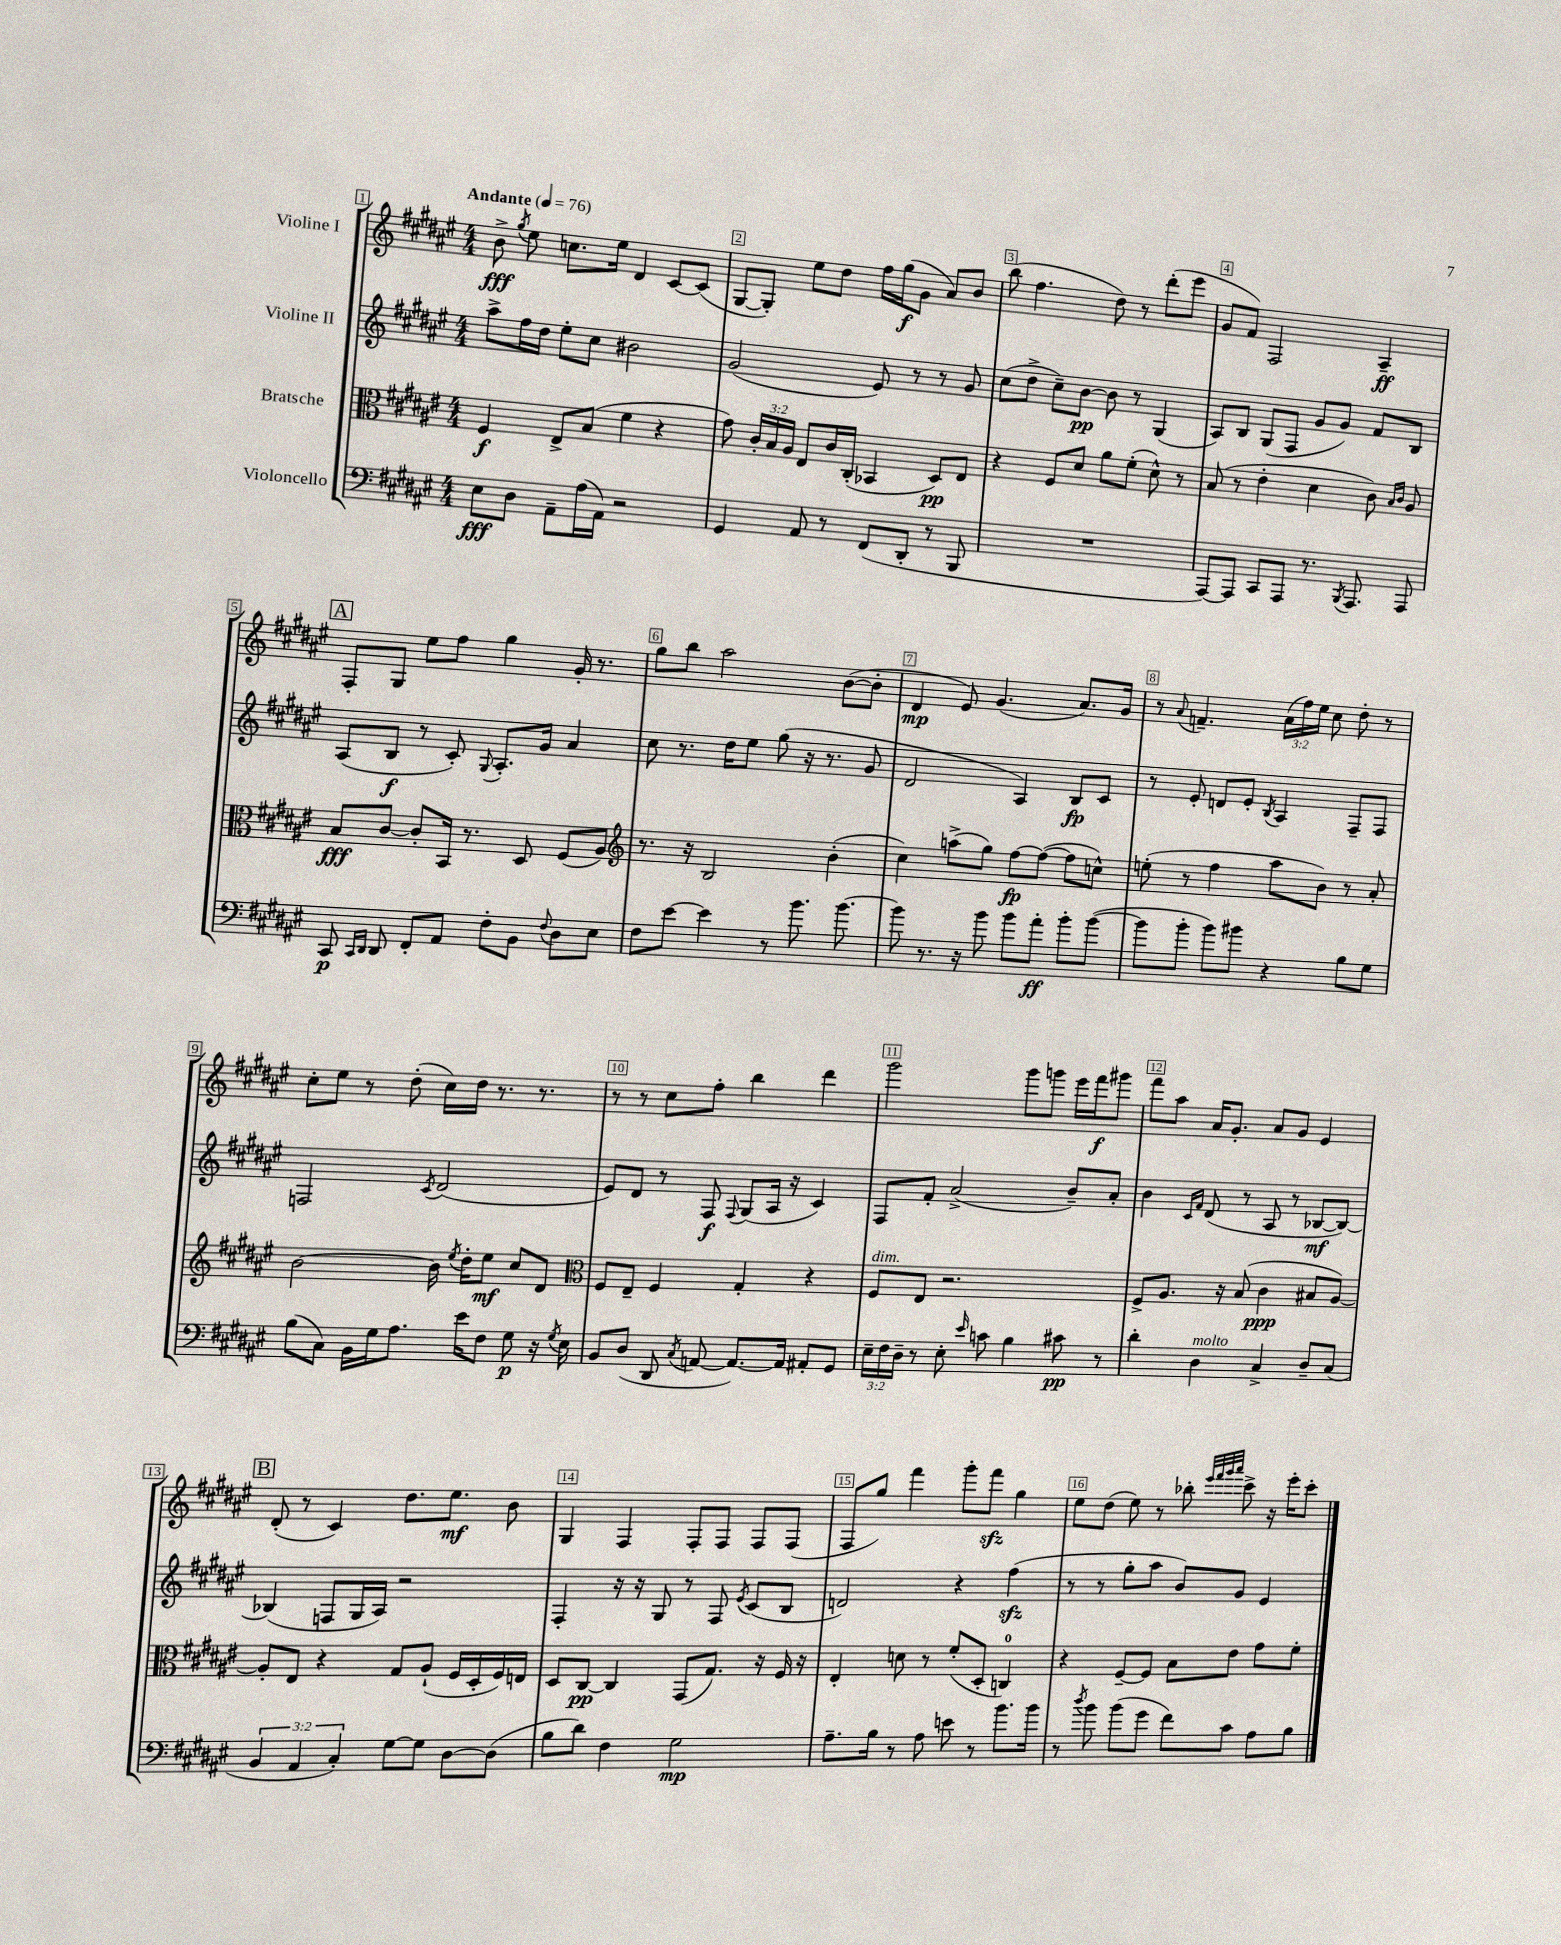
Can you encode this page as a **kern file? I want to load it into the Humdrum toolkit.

**kern	**kern	**kern	**kern
*staff4	*staff3	*staff2	*staff1
*clefF4	*clefC3	*clefG2	*clefG2
*k[f#c#g#d#a#e#]	*k[f#c#g#d#a#e#]	*k[f#c#g#d#a#e#]	*k[f#c#g#d#a#e#]
*M4/4	*M4/4	*M4/4	*M4/4
*MM76	*MM76	*MM76	*MM76
8E#\L	4F#/	8aa#^\L	8b^\
.	.	.	8qgg#/
8D#\J	.	16ff#\L	8ee#\
.	.	16dd#\JJ	.
8AA#~\L	8E#^/L	8ee#'\L	8.cc\L
(16A#\L	(8B/J	8cc#\J	.
16AA#\JJ)	.	.	16ee#\Jk
2r	4f#\	2b#\	4d#/
.	4r	.	[8c#/L
.	.	.	(8c#/]J
=	=	=	=
4GG#/	8g#\)	(2g#/	[8G#/L
.	24c#'/LL	.	8G#'/]J)
.	24B/	.	.
.	24A#/JJ	.	.
8AA#/	8E#/L	.	8ee#\L
8r	16c#/L	.	8dd#\J
.	(16C#'/JJ	.	.
(8FF#/L	4BB-/	8e#/)	16ff#\LL
.	.	.	(16gg#\J
8DD#'/J	.	8r	8g#\J
8r	8D#/L)	8r	8a#/L)
8BBB/	8E#/J	8g#/	8b/J
=	=	=	=
1r	4r	(8cc#\L	(8bb\
.	.	8dd#^\J	4.ff#\
.	8F#/L	8cc#~\L)	.
.	8d#/J	[8b\J	.
.	8a#\L	8b\]	8dd#\)
.	(8f#'\J	8r	8r
.	8d#^^\)	(4G#/	(8ddd#'\L
.	8r	.	8eee#\J
=	=	=	=
[8AAA#/L)	(8B/	8A#/L)	8g#/L
8AAA#/]J	8r	8B/J	8f#/J)
8CC#/L	4e#'\	(8G#/L	2F#/
8AAA#/J	.	8F#/J	.
8.r	4d#\	8g#/L	.
.	.	8g#/J)	.
8qBBB/	.	.	.
8.AAA#/	.	.	.
.	8c#\)	8f#/L	4A#~/
.	16qqB/LL	.	.
.	16qqc#/JJ	.	.
8AAA#/	8A#/	8B/J	.
=	=	=	=
8CC#/	8B/L	(8A#/L	8F#'/L
16qqCC#/LL	.	.	.
16qqDD#/JJ	.	.	.
8DD#/	[8c#/J	8B/J	8G#/J
8FF#'/L	8c#'/]L	8r	8ee#\L
8AA#/J	16BB/Jk	8c#'/)	8ff#\J
.	8.r	.	.
.	.	8qqG#/	.
8F#'\L	.	8.A#'/L	4gg#\
8BB\J	8D#/	.	.
.	.	16g#/Jk	.
8qqF#/	.	.	.
8D#\L	(8F#/L	4a#/	16g#'/
.	.	.	8.r
8E#\J	8A#/J)	.	.
=	=	=	=
*	*clefG2	*	*
8F#\L	8.r	8cc#\	8gg#\L
[8e#\J	.	8.r	8bb\J
.	16r	.	.
4e#\]	2B/	.	2aa#\
.	.	16dd#\LK	.
.	.	8ee#\J	.
8r	.	(8gg#\	.
8.b\	.	16r	.
.	.	8.r	.
.	(4b'\	.	([8b\L
[8.b\	.	.	.
.	.	8g#/	8b'\]J
=	=	=	=
8b\]	4cc#\)	2d#/	4d#/
8.r	.	.	.
.	(8aa^\L	.	8e#/)
16r	.	.	.
8b\	8gg#\J)	.	(4.g#/
8b\L	[8ff#\L	4A#/)	.
8a#'\J	(8ff#\_J	.	.
8b'\L	8ff#\]L	8B/L	8.a#/L)
([8b\J	8cc^^\J)	8c#/J	.
.	.	.	16g#/Jk
=	=	=	=
8b\]L	(8ee'\	8r	8r
.	.	.	8qqa#/
8b'\J	8r	8e#'/	4.f~/
8b\L)	4ff#\	8d/L	.
8b#\J	.	8e#'/J	.
.	.	8qB/	.
4r	8aa#\L	4A#/	(24a#\LL
.	.	.	24ff#\)
.	.	.	24ee#\JJ
.	8b\J)	.	8cc#\
8B\L	8r	8F#~/L	8dd#'\
8G#\J	8a#'/	8F#/J	8r
=	=	=	=
(8B\L	[2b\	2F/	8cc#'\L
8C#\J)	.	.	8ee#\J
16BB\LL	.	.	8r
16G#\J	.	.	.
8.A#\J	.	.	(8dd#'\
.	.	8qc#/	.
.	16b\]	(2d#/	16cc#\LL)
.	8qee#/	.	.
16e#\LK	16dd#'\LK	.	16dd#\JJ
8F#\J	8ee#\J	.	8.r
8G#\	8cc#/L	.	.
.	.	.	8.r
16r	8d#/J	.	.
8qG#/	.	.	.
16E#\	.	.	.
=	=	=	=
*	*clefC3	*	*
8BB/L	8F#/L	8e#/L)	8r
(8D#/J	8E#~/J	8d#/J	8r
8DD#/	4F#/	8r	8cc#\L
8qC#/	.	.	.
[8AA/	.	8F#/	8ff#'\J
.	.	8qqF#/	.
8.AA/_L)	4G#'/	(8G#/L	4bb\
.	.	16A#/Jk	.
16AA/]Jk	.	16r	.
8AA#'/L	4r	4c#/)	4ddd#\
8GG#/J	.	.	.
=	=	=	=
24E#~\LL	8F#/L	8F#/L	2ggg#\
24F#\	.	.	.
24D#~\JJ	.	.	.
8r	8E#/J	8f#'/J	.
8E#'\	2.r	(2a#^/	.
16qqe#/	.	.	.
8c\	.	.	.
4B\	.	.	8ggg#\L
.	.	.	8ggg\J
8c#\	.	8b~/L)	16eee#\LL
.	.	.	16fff#\J
8r	.	8a#'/J	8ggg#\J
=	=	=	=
4d#'\	8F#^/L	4b\	8fff#\L
.	8.A#/J	.	8aa#\J
.	.	16qqc#/LL	.
.	.	16qqf#/JJ	.
4D#\	.	(8d#/	16a#/LK
.	16r	.	8.g#'/J
.	(8B/	8r	.
4C#^/	4c#\	8A#/	8a#/L
.	.	8r	8g#/J
8D#~/L	8B#/L	[8B-/L	4e#/
(8C#/J	[8A#/J)	8B-/_J)	.
=	=	=	=
6BB/	8A#'/]L	(4B-/]	(8d#'/
.	8E#/J	.	8r
6AA#/	.	.	.
.	4r	8F/L	4c#/)
6C#'/)	.	.	.
.	.	16G#/L	.
.	.	16A#/JJ)	.
[8G#\L	8G#/L	2r	8.dd#\L
8G#\]J	(8A#`/J	.	.
.	.	.	8.ee#\J
[8D#\L	16F#/LL	.	.
.	16D#'/	.	.
(8D#\]J	16F#/)	.	8b\
.	16E/JJ	.	.
=	=	=	=
8B\L	8D#/L	4F#'/	4G#/
8d#\J)	[8C#/J	.	.
4F#\	4C#/]	16r	4F#/
.	.	16r	.
.	.	8G#/	.
2G#\	(8GG#/L	8r	8F#'/L
.	8.G#/J)	8F#/	8F#/J
.	.	8qe#/	.
.	.	(8c#/L	8F#/L
.	16r	.	.
.	16F#/	8B/J	(8F#/J
.	16r	.	.
=	=	=	=
8.A#~\L	4E#'/	2d/)	8F#/L
.	.	.	8gg#/J)
16B\Jk	.	.	.
8r	8d\	.	4fff#\
8A#\	8r	.	.
8e\	(8f#'/L	4r	8ggg#'\L
8r	8D#'/J	.	8fff#\J
8.b\L	4C/)	(4ff#\	4gg#\
16b\Jk	.	.	.
=	=	=	=
8r	4r	8r	8ee#\L
8qdd#/	.	.	.
8b\	.	8r	(8dd#\J
(8b\L	[8F#~/L	8gg#'\L	8ee#\)
8g#\J	8F#/]J	8aa#\J	8r
8f#\L)	8B\L	8b/L)	8bb-'\
.	.	.	32qqeee#/LLL
.	.	.	32qqfff#/
.	.	.	32qqggg#/
.	.	.	32qqaaa#/JJJ
8c#\J	8e#\J	8g#/J	8ccc#^\
8A#\L	8g#\L	4e#/	16r
.	.	.	16eee#'\LK
8B\J	8f#'\J	.	8ccc#'\J
==	==	==	==
*-	*-	*-	*-
